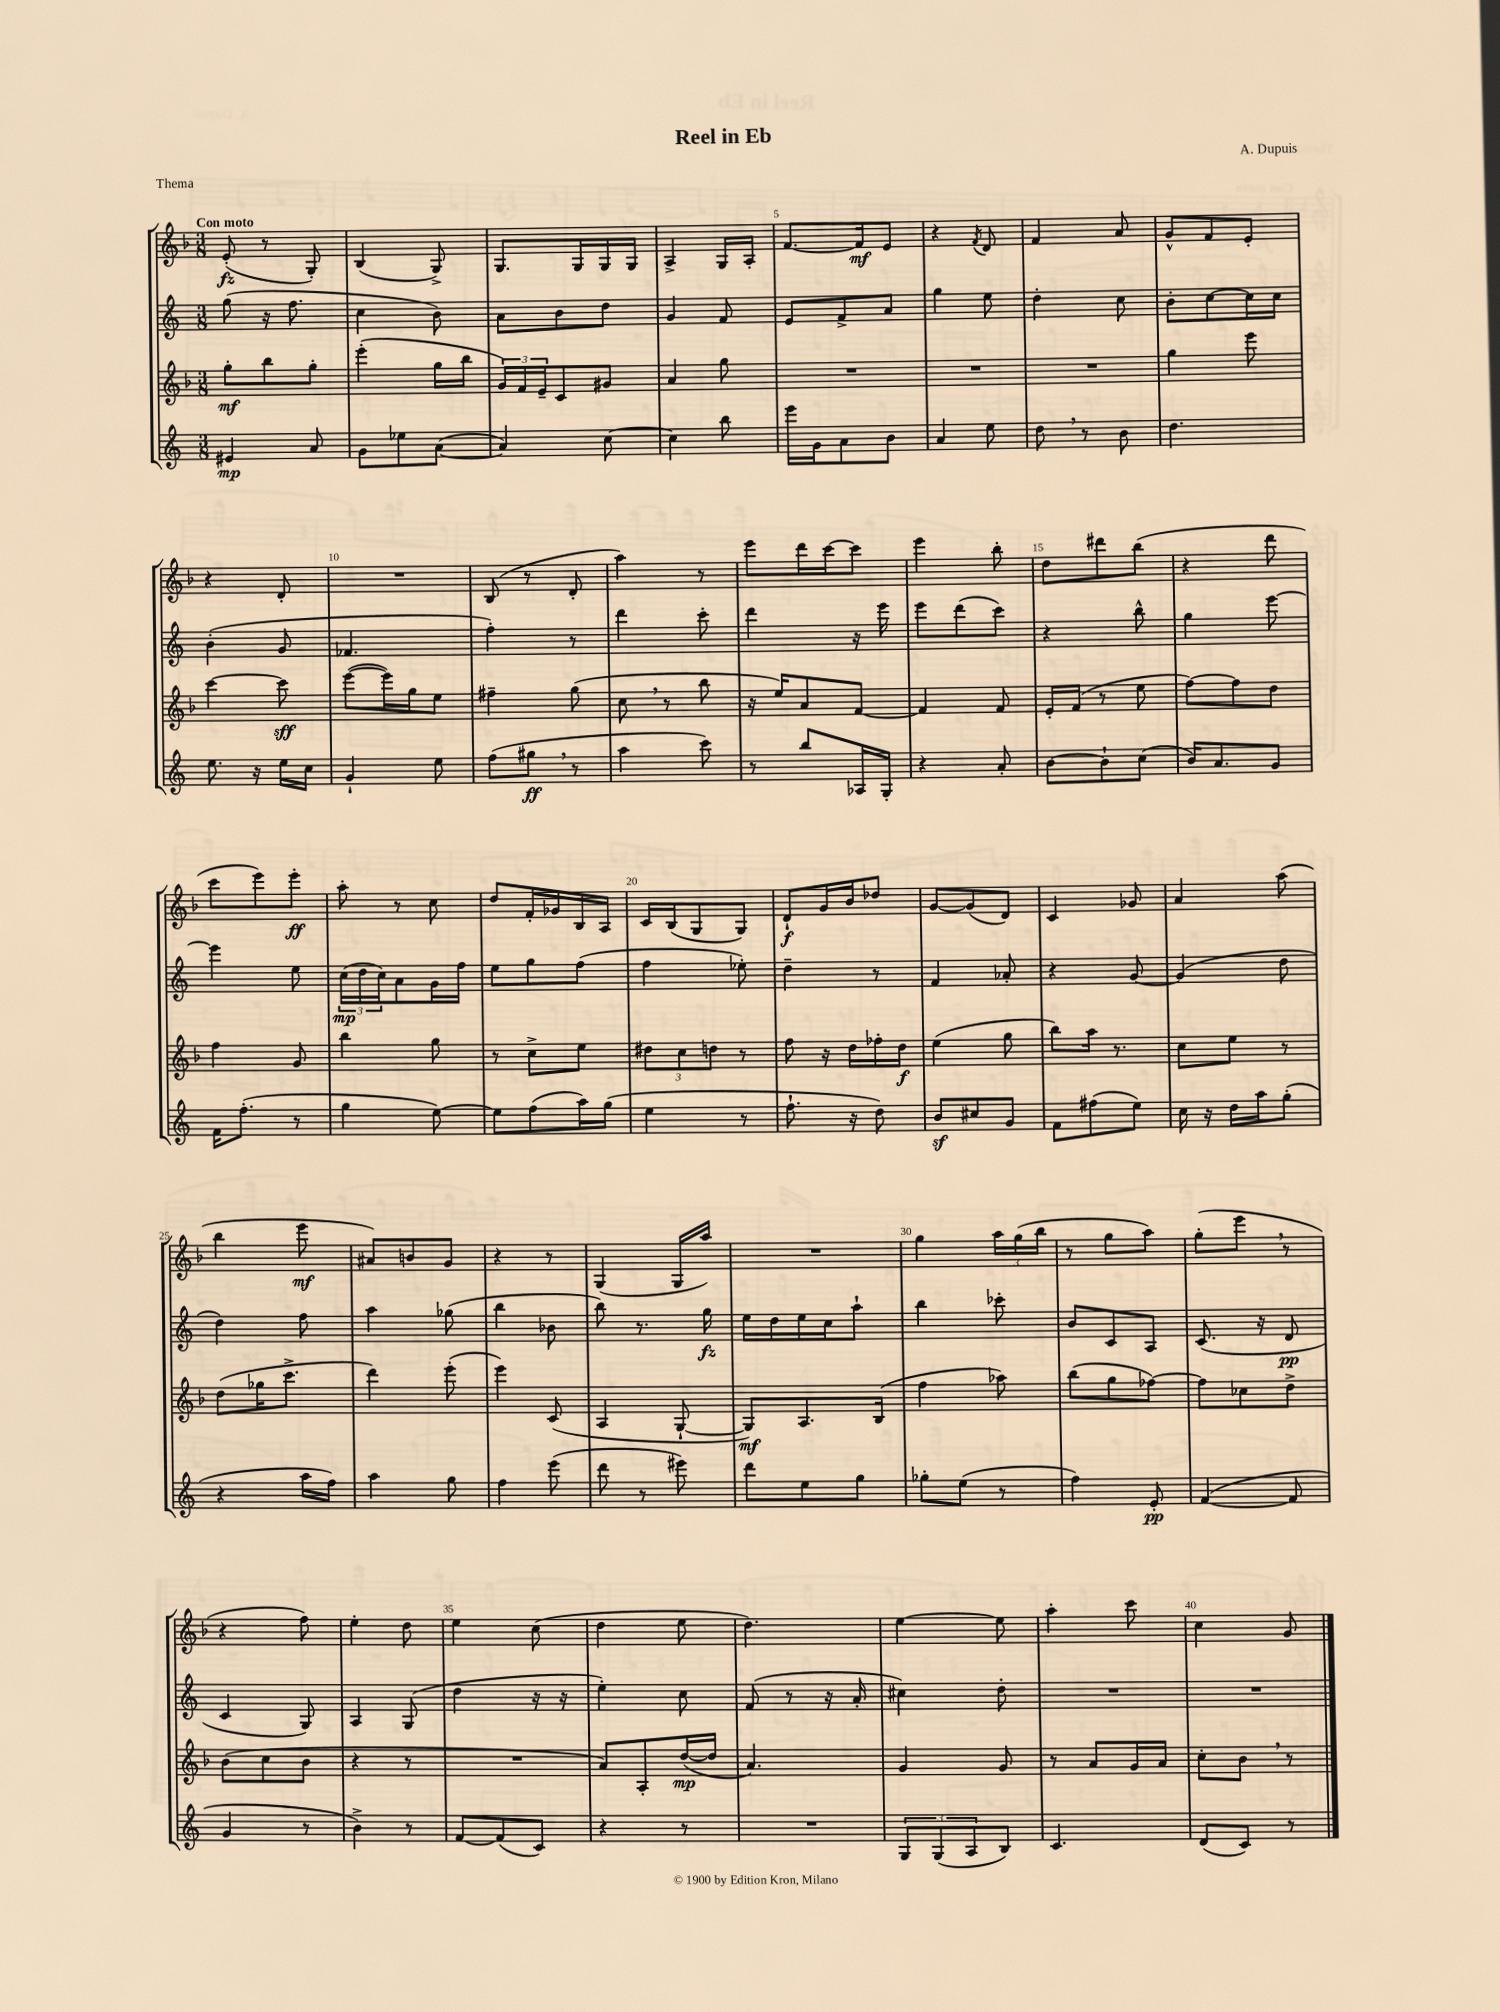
\header { title = "Reel in Eb" composer = "A. Dupuis" piece = "Thema" }
<<
\new StaffGroup <<
\new Staff = "s0" {
    \clef treble \key f \major \numericTimeSignature \time 3/8 \tempo "Con moto"
    e'8-.\fz( r8 g8-.) |
    bes4( g8->) |
    g8. g16 g16 g16 |
    a4-> g16 a16-. |
    f'8.~ f'16\mf e'8 |
    r4 \acciaccatura { f'8 } d'8 |
    f'4 a'8 |
    g'8-^ f'8 e'8-. |
    r4 d'8-. |
    R4. |
    bes8( r8 d'8-. |
    a''4) r8 |
    e'''8 d'''16 c'''16~ c'''8 |
    e'''4 bes''8-. |
    d''8 dis'''8 bes''8( |
    r4 d'''8 |
    c'''8 e'''8) e'''8-.\ff |
    a''8-. r8 c''8 |
    d''8 f'16-. ges'16 bes16 a16 |
    c'16 bes16( g8 g8) |
    d'8-!\f g'16 bes'16 des''8 |
    g'8~ g'8( d'8) |
    c'4 ges'8 |
    a'4 a''8( |
    bes''4 e'''8\mf |
    ais'8) b'8 g'8 |
    r4 r8 |
    g4( g16 a''16) |
    R4. |
    g''4 \tuplet 3/2 { a''16 g''16( bes''16 } |
    r8 g''8 a''8) |
    g''8-.( e'''8 \breathe r8 |
    r4 f''8) |
    e''4-. d''8 |
    e''4 c''8( |
    d''4 e''8 |
    d''4.) |
    e''4~ e''8 |
    a''4-. c'''8 |
    c''4 g'8 \bar "|." |
}
\new Staff = "s1" {
    \clef treble \key c \major \numericTimeSignature \time 3/8
    g''8( r16 f''8. |
    c''4 b'8) |
    a'8 b'8 d''8 |
    g'4 f'8 |
    e'8 f'8-> a'8 |
    g''4 e''8 |
    d''4-. c''8 |
    b'8-. c''8~ c''16 c''16 |
    b'4-.( g'8 |
    fes'4. |
    f''4-.) r8 |
    d'''4 c'''8-. |
    d'''4 r16 e'''16 |
    e'''8 d'''8( c'''8) |
    r4 b''8-^ |
    g''4 e'''8~ |
    e'''4 e''8 |
    \tuplet 3/2 { c''16\mp( d''16 c''16) } a'8 g'16 f''16 |
    e''8 g''8 f''8( |
    f''4 ees''8-.) |
    d''4-- r8 |
    f'4 aes'8-. |
    r4 g'8~ |
    g'4( d''8 |
    d''4) f''8 |
    a''4 ges''8( |
    b''4 bes'8 |
    b''8) r8. g''16\fz |
    e''16 d''16 e''16 c''16 a''8-! |
    b''4 ces'''8-. |
    b'8 c'8 a8 |
    c'8.( r16 d'8\pp |
    c'4 g8) |
    a4 g8( |
    d''4 r16 r16 |
    e''4-.) c''8 |
    f'8( r8 r16 a'16-. |
    cis''4) d''8-. |
    R4. |
    R4. \bar "|." |
}
\new Staff = "s2" {
    \clef treble \key f \major \numericTimeSignature \time 3/8
    g''8-.\mf bes''8 g''8-. |
    e'''4-.( g''16 bes''16 |
    \tuplet 3/2 { g'16) f'16 e'16-- } c'8 gis'8 |
    a'4 g''8 |
    R4. |
    R4. |
    R4. |
    g''4 e'''8 |
    c'''4~ c'''8\sff |
    e'''8~( e'''16) g''16 e''8 |
    fis''4-- g''8( |
    c''8 \breathe r8 bes''8 |
    r16 e''16) a'8 f'8~ |
    f'4 f'8 |
    e'16-. f'16( r8 e''8 |
    f''8~) f''8 d''8 |
    f''4 g'8 |
    bes''4 g''8 |
    r8 c''8-> e''8 |
    \tuplet 3/2 { dis''8 c''8 d''8 } r8 |
    f''8 r16 d''16 fes''16-. d''16\f |
    e''4( g''8 |
    bes''8) a''16 r8. |
    c''8 e''8 r8 |
    d''8( ges''16 c'''8.-> |
    d'''4) e'''8-.( |
    e'''4) c'8( |
    a4 g8~-! |
    g8\mf) a8. bes16( |
    f''4 aes''8) |
    bes''8( g''8 fes''8~) |
    fes''8 ces''8 d''8-> |
    bes'8( c''8 bes'8 |
    r4 r8 |
    R4. |
    a'8) a8-. d''16~\mp( d''16 |
    a'4.) |
    g'4 g'8 |
    r8 a'8 g'16 a'16 |
    c''8-. bes'8 \breathe r8 \bar "|." |
}
\new Staff = "s3" {
    \clef treble \key c \major \numericTimeSignature \time 3/8
    eis'4\mp a'8 |
    g'8 ees''8 a'8~( |
    a'4) c''8~ |
    c''4 b''8 |
    e'''16 g'16 a'8 b'8 |
    a'4 e''8 |
    d''8 \breathe r8 b'8 |
    d''4. |
    e''8. r16 e''16 c''16 |
    g'4-! e''8 |
    f''8( gis''8\ff \breathe r8 |
    a''4 c'''8) |
    r8 b''8 aes16 g16-. |
    r4 a'8-. |
    b'8~ b'8-! c''8( |
    b'16) a'8. g'8 |
    f'16 f''8.-.( r8 |
    g''4 e''8~) |
    e''8 f''8( a''16) g''16( |
    e''4 r8 |
    f''8.-! r16 d''8) |
    b'8\sf cis''8 g'8 |
    f'8 fis''8( e''8) |
    c''16 r16 d''16 a''16 g''8-.( |
    r4 a''16 f''16) |
    a''4 g''8 |
    f''4 e'''8( |
    d'''8 r8 eis'''8) |
    d'''8 e''8 g''8 |
    ges''8-. e''8( r8 |
    f''4) e'8-.\pp |
    f'4~( f'8 |
    g'4 r8 |
    b'4->) r8 |
    f'8~ f'8( c'8) |
    r4 r8 |
    R4. |
    \tuplet 3/2 { g8 g8( a8 } b8) |
    c'4. |
    d'8( c'8) r8 \bar "|." |
}
>>
>>
\layout { \context { \Score \override BarNumber.break-visibility = ##(#f #t #t) barNumberVisibility = #(every-nth-bar-number-visible 5) } }
